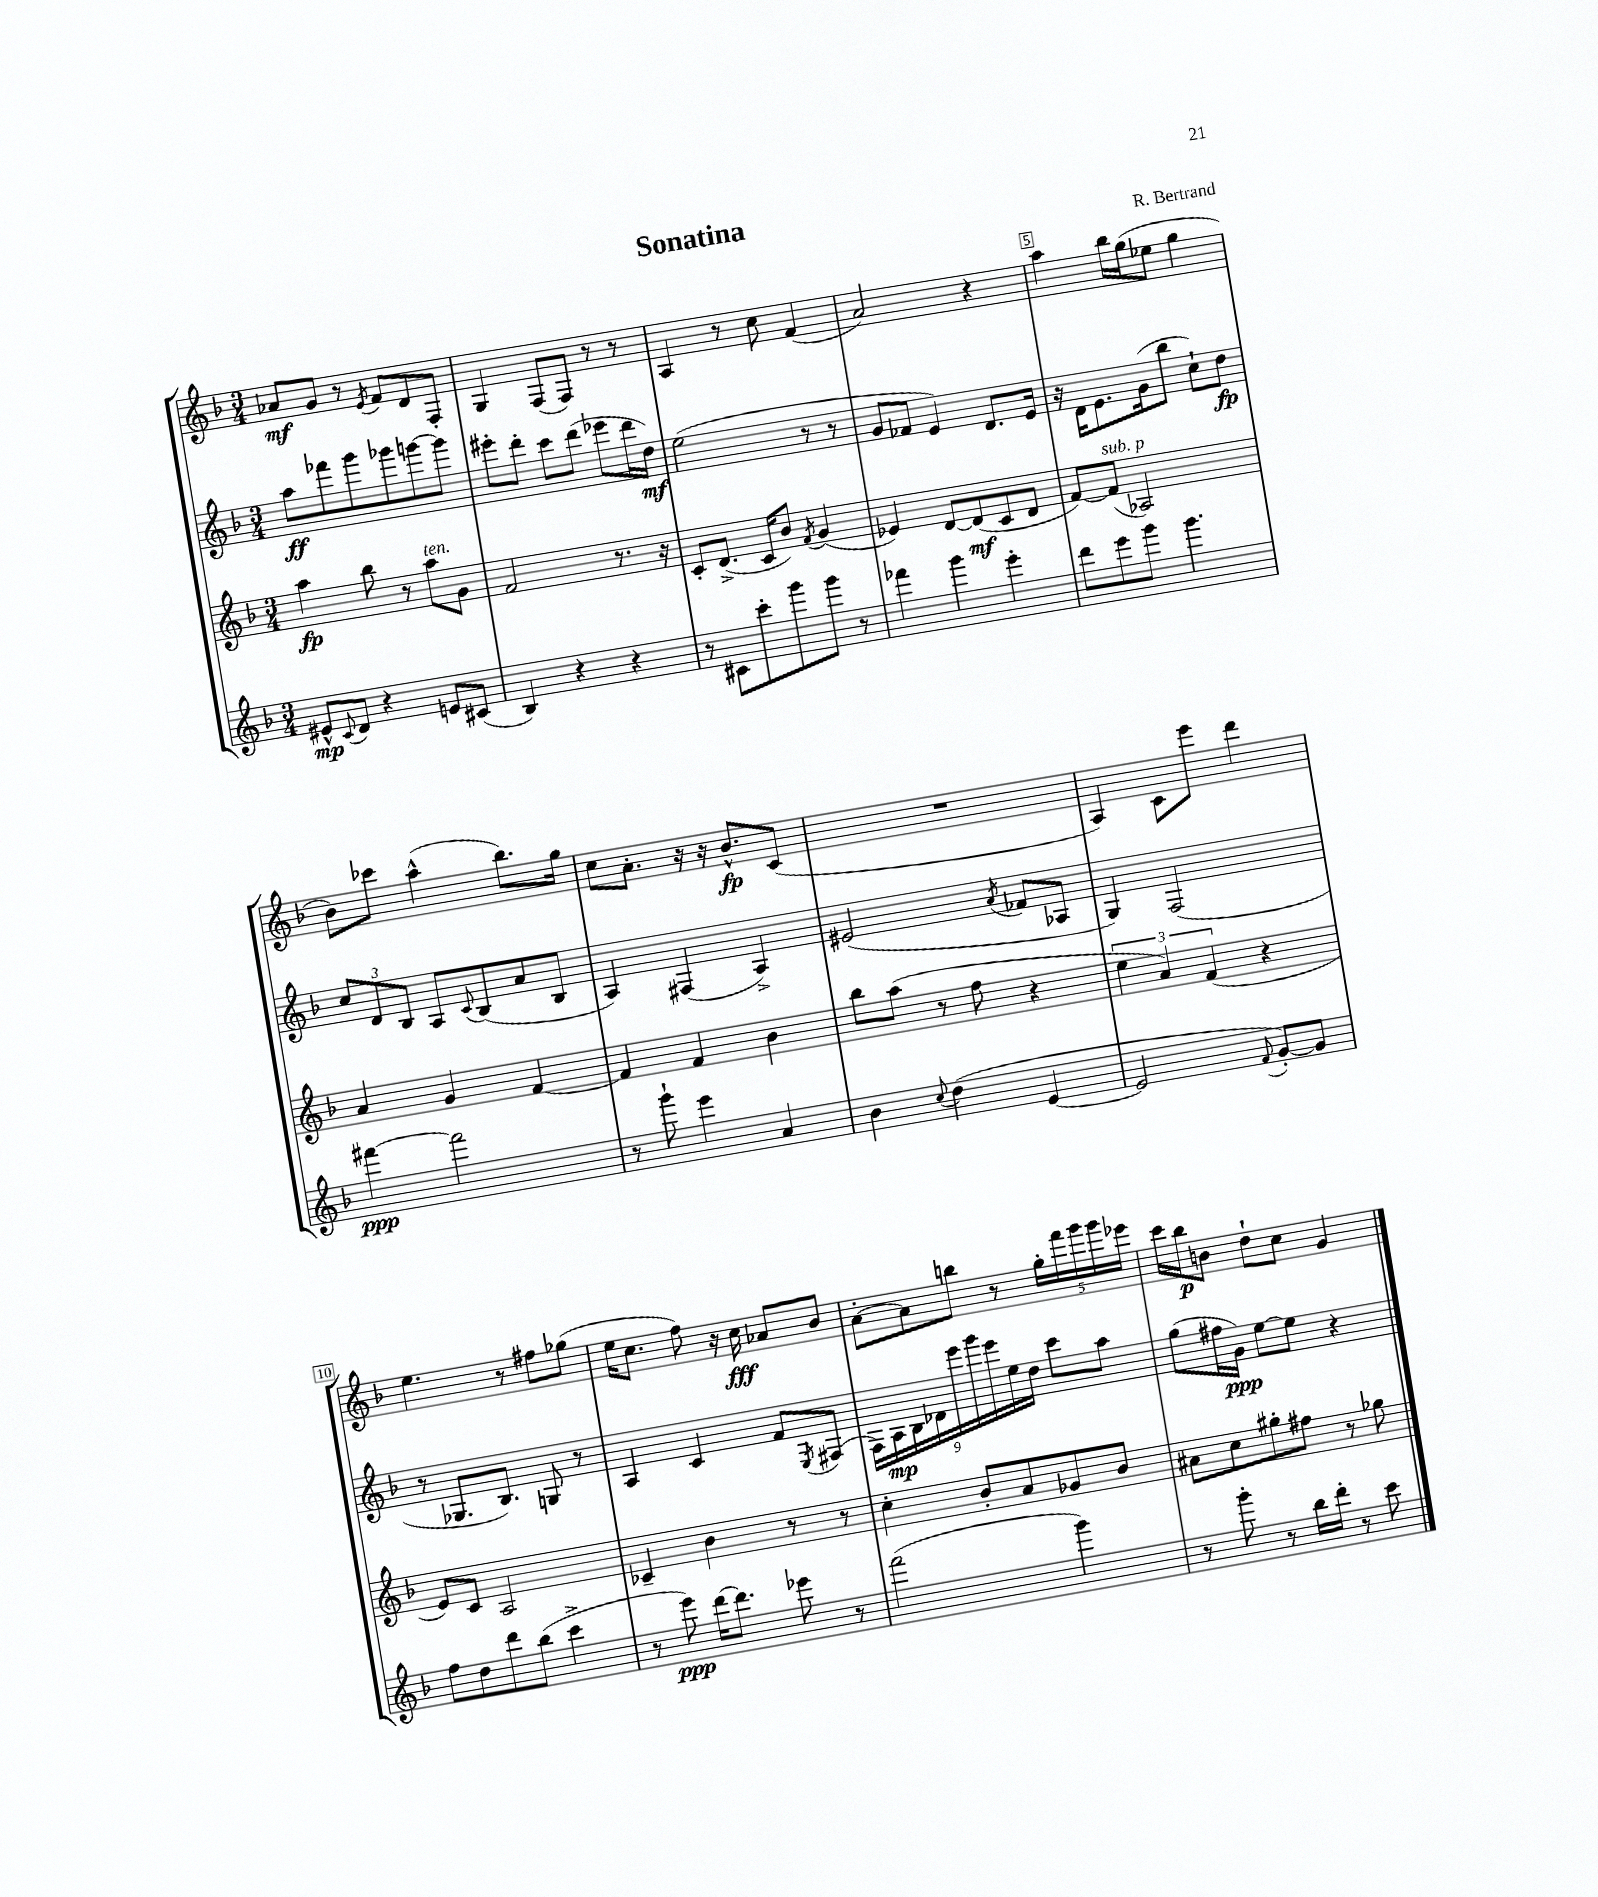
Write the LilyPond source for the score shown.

\header { title = "Sonatina" composer = "R. Bertrand" }
<<
\new StaffGroup <<
\new Staff = "s0" {
    \clef treble \key f \major \numericTimeSignature \time 3/4
    aes'8\mf g'8 r8 \acciaccatura { e'8 } f'8 d'8 f8-. |
    g4 f8( f8) r8 r8 |
    a4 r8 c''8 f'4( |
    a'2) r4 |
    a''4 bes''16 g''16( ees''8 g''4 |
    bes'8) ces'''8 a''4-^( bes''8.) g''16 |
    c''8 a'8.-. r16 r16 bes'8.-^\fp c'8( |
    R2. |
    a4) c'8 e'''8 d'''4 |
    e''4. r8 fis''8 ges''8( |
    e''16 c''8. f''8) r16 c''16\fff aes'8 bes'8 |
    a'8~-. a'8 b''8 r8 \tuplet 5/4 { g''16-. f'''16 g'''16 g'''16 ees'''16 } |
    c'''16 bes''16\p b'8 d''8-! c''8 g'4 \bar "|." |
}
\new Staff = "s1" {
    \clef treble \key f \major \numericTimeSignature \time 3/4
    a''8\ff fes'''8 g'''8 ges'''8 g'''8~ g'''8 |
    eis'''8-. d'''8-. c'''8 d'''8( ees'''8 d'''16 d''16\mf) |
    e''2( r8 r8 |
    g'8 fes'8 e'4) d'8. e'16 |
    r16 d'16 e'8. g'16( bes''8 c''8-!) d''8\fp |
    \tuplet 3/2 { c''8 d'8 bes8 } a8 \appoggiatura { c'8 } bes8( a'8 bes8 |
    a4) fis4( a4->) |
    eis'2( \acciaccatura { a'8 } fes'8 aes8 |
    g4) f2( |
    r8 ges8. bes8.) g8 r8 |
    a4 c'4 f'8 \acciaccatura { e8 } fis8( |
    \tuplet 9/8 { f16) a16\mp bes16 des'16 e'''16 g'''16 e'''16 e''16 d''16 } c'''8 a''8 |
    g''8( fis''16 g'16\ppp) e''8~ e''8 r4 \bar "|." |
}
\new Staff = "s2" {
    \clef treble \key f \major \numericTimeSignature \time 3/4
    a''4\fp bes''8 r8 a''8^\markup { \italic "ten." } g'8 |
    f'2 r8. r16 |
    c'8-. d'8.->( c'16 bes'8) \acciaccatura { f'8 } g'4( |
    ees'4) d'8~ d'8\mf( c'8 d'8 |
    f'8~) f'8^\markup { \italic "sub. p" }( aes2) |
    a'4 g'4 f'4~ |
    f'4 f'4 bes'4 |
    bes''8 a''8( r8 f''8 r4 |
    \tuplet 3/2 { e''4 a'4) f'4( } r4 |
    e'8) c'8 a2 |
    ces'4-- bes'4 r8 r8 |
    c''4-. bes'8-. a'8 ges'8 bes'8 |
    ais'8 c''8 gis''8-. fis''8 r8 ges''8 \bar "|." |
}
\new Staff = "s3" {
    \clef treble \key f \major \numericTimeSignature \time 3/4
    eis'8-^\mp \appoggiatura { c'8 } d'8 r4 e'8 cis'8( |
    bes4) r4 r4 |
    r8 cis'8 c'''8-. g'''8 g'''8 r8 |
    fes'''4 g'''4 e'''4-. |
    d'''8 e'''8 g'''8 g'''4. |
    fis'''4~\ppp fis'''2 |
    r8 g'''8-! e'''4 a'4 |
    bes'4 \appoggiatura { c''8 } d''4( e'4~ |
    e'2 \appoggiatura { f'8 } g'8~-.) g'8 |
    f''8 d''8 d'''8 bes''8( c'''4-> |
    r8 e'''8\ppp) d'''16~ d'''8. ees'''8 r8 |
    f'''2( g'''4) |
    r8 g'''8-. r8 bes''16 d'''16-. r8 c'''8 \bar "|." |
}
>>
>>
\layout { \context { \Score \override BarNumber.break-visibility = ##(#f #t #t) barNumberVisibility = #(every-nth-bar-number-visible 5) \override BarNumber.stencil = #(make-stencil-boxer 0.1 0.3 ly:text-interface::print) } }
